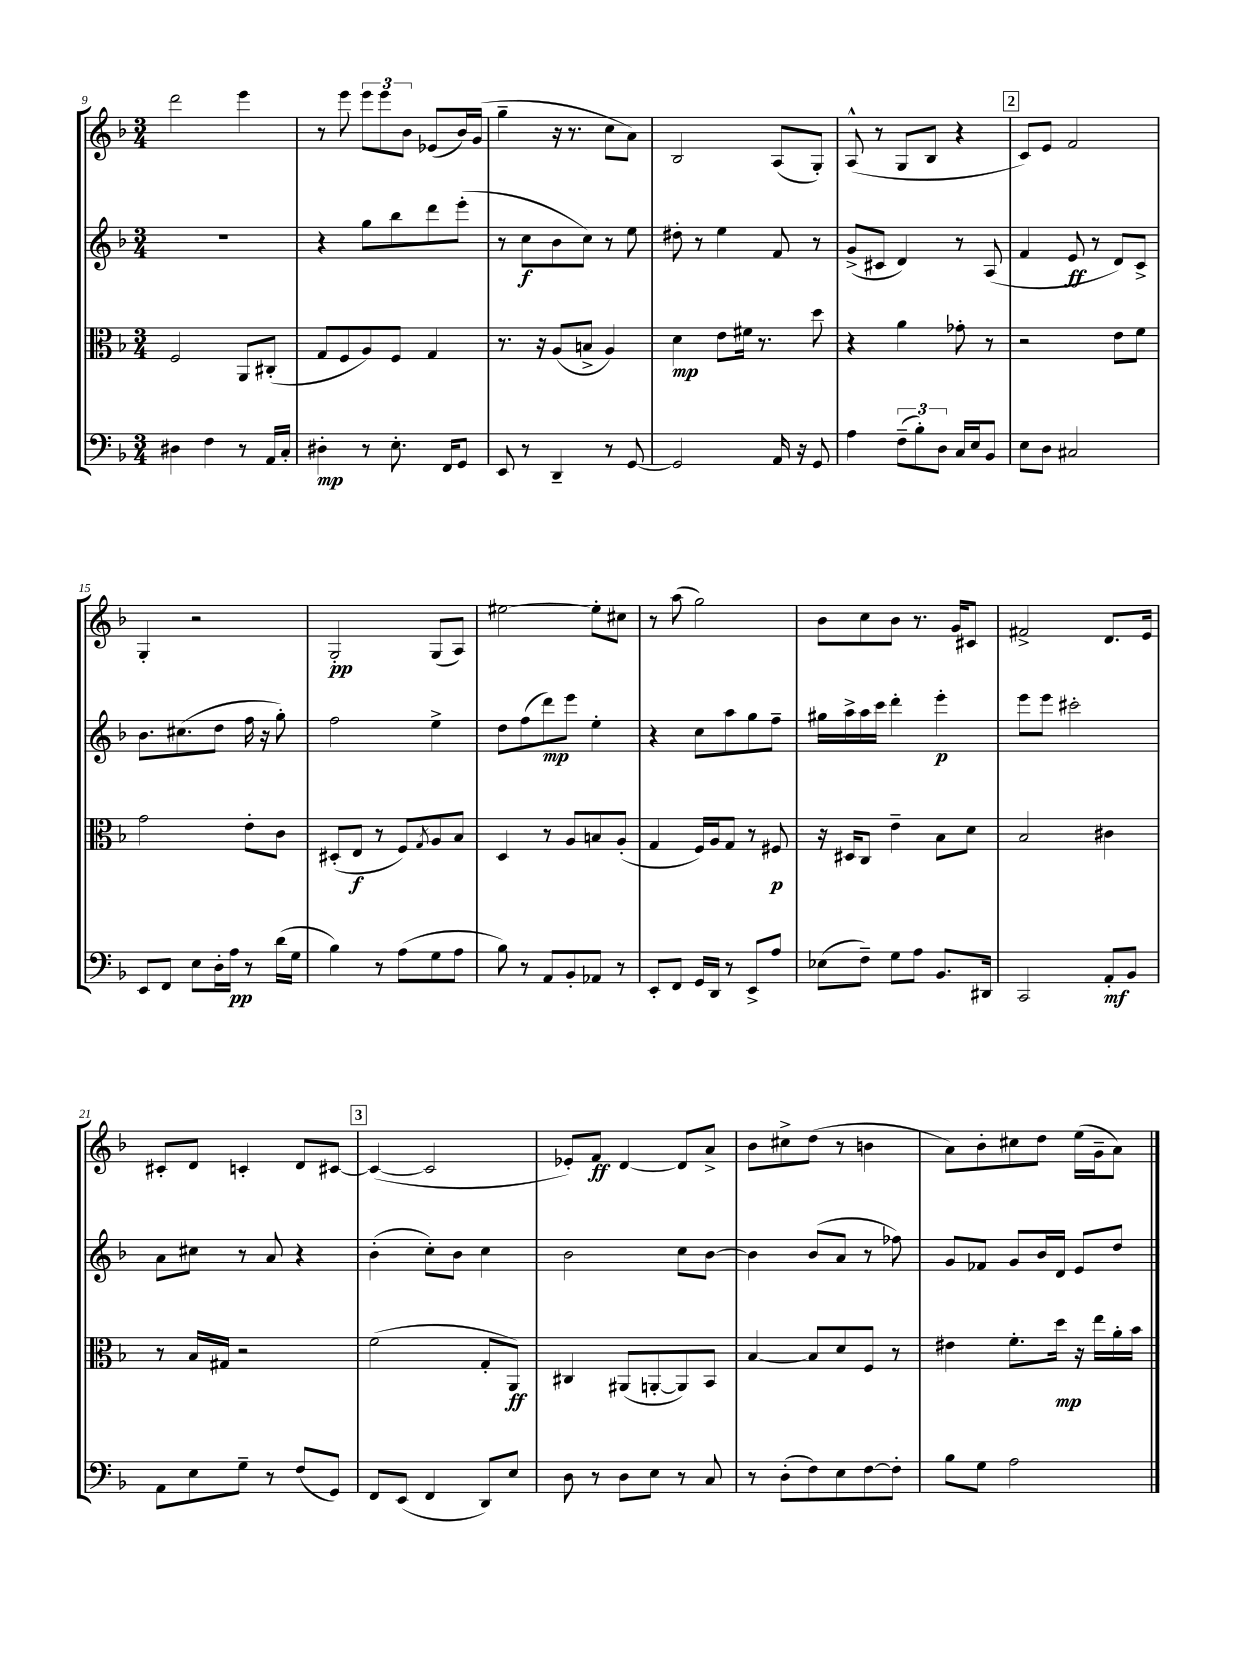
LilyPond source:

<<
\new StaffGroup <<
\new Staff = "s0" {
    \clef treble \key f \major \numericTimeSignature \time 3/4
    d'''2 e'''4 |
    r8 e'''8 \tuplet 3/2 { e'''8 e'''8 bes'8 } ees'8( bes'16) g'16( |
    g''4-- r16 r8. c''8 a'8) |
    bes2 a8( g8-.) |
    a8-^( r8 g8 bes8 r4 |
    \mark \markup { \box "2" } c'8) e'8 f'2 |
    g4-. r2 |
    g2-.\pp g8( a8) |
    eis''2~ eis''8-. cis''8 |
    r8 a''8( g''2) |
    bes'8 c''8 bes'8 r8. g'16 cis'8 |
    fis'2-> d'8. e'16 |
    cis'8-. d'8 c'4-. d'8 cis'8~ |
    \mark \markup { \box "3" } cis'4~( cis'2 |
    ees'8-.) f'8\ff d'4~ d'8 a'8-> |
    bes'8 cis''8-> d''8( r8 b'4 |
    a'8) bes'8-. cis''8 d''8 e''16( g'16-- a'8) \bar "|." |
}
\new Staff = "s1" {
    \clef treble \key f \major \numericTimeSignature \time 3/4
    R2. |
    r4 g''8 bes''8 d'''8 e'''8-.( |
    r8 c''8\f bes'8 c''8) r8 e''8 |
    dis''8-. r8 e''4 f'8 r8 |
    g'8->( cis'8 d'4) r8 a8( |
    \mark \markup { \box "2" } f'4 e'8\ff r8 d'8) c'8-> |
    bes'8. cis''8.( d''8 f''16 r16 g''8-.) |
    f''2 e''4-> |
    d''8 f''8( d'''8\mp) e'''8 e''4-. |
    r4 c''8 a''8 g''8 f''8-- |
    gis''16 a''16-> a''16 c'''16 d'''4-. e'''4-.\p |
    e'''8 e'''8 cis'''2-. |
    a'8 cis''8 r8 a'8 r4 |
    \mark \markup { \box "3" } bes'4-.( c''8-.) bes'8 c''4 |
    bes'2 c''8 bes'8~ |
    bes'4 bes'8( a'8 r8 fes''8) |
    g'8 fes'8 g'8 bes'16 d'16 e'8 d''8 \bar "|." |
}
\new Staff = "s2" {
    \clef alto \key f \major \numericTimeSignature \time 3/4
    f2 a,8 cis8-.( |
    g8 f8 a8) f8 g4 |
    r8. r16 a8( b8-> a4) |
    d'4\mp e'8 fis'16 r8. d''8 |
    r4 a'4 ges'8-. r8 |
    \mark \markup { \box "2" } r2 e'8 f'8 |
    g'2 e'8-. c'8 |
    dis8-.( e8\f r8 f8) \acciaccatura { g8 } a8 bes8 |
    d4 r8 a8 b8 a8-.( |
    g4 f16) a16 g8 r8 fis8\p |
    r16 dis16 c8 e'4-- bes8 d'8 |
    bes2 cis'4 |
    r8 bes16 gis16 r2 |
    \mark \markup { \box "3" } f'2( g8-. a,8\ff) |
    cis4 ais,8( a,8~-. a,8) bes,8 |
    bes4~ bes8 d'8 f8 r8 |
    eis'4 f'8.-. d''16\mp r16 e''16 a'16-. bes'16 \bar "|." |
}
\new Staff = "s3" {
    \clef bass \key f \major \numericTimeSignature \time 3/4
    dis4 f4 r8 a,16 c16-. |
    dis4-.\mp r8 e8.-. f,16 g,8 |
    e,8 r8 d,4-- r8 g,8~ |
    g,2 a,16 r16 g,8 |
    a4 \tuplet 3/2 { f8--( bes8-.) d8 } c16 e16 bes,8 |
    \mark \markup { \box "2" } e8 d8 cis2 |
    e,8 f,8 e8 d16-. a16\pp r8 d'16( g16 |
    bes4) r8 a8( g8 a8 |
    bes8) r8 a,8 bes,8-. aes,8 r8 |
    e,8-. f,8 g,16 d,16 r8 e,8-> a8 |
    ees8( f8--) g8 a8 bes,8. dis,16 |
    c,2 a,8-.\mf bes,8 |
    a,8 e8 g8-- r8 f8( g,8) |
    \mark \markup { \box "3" } f,8 e,8( f,4 d,8) e8 |
    d8 r8 d8 e8 r8 c8 |
    r8 d8-.( f8) e8 f8~ f8-. |
    bes8 g8 a2 \bar "|." |
}
>>
>>
\layout { \context { \Score currentBarNumber = #9 } }
